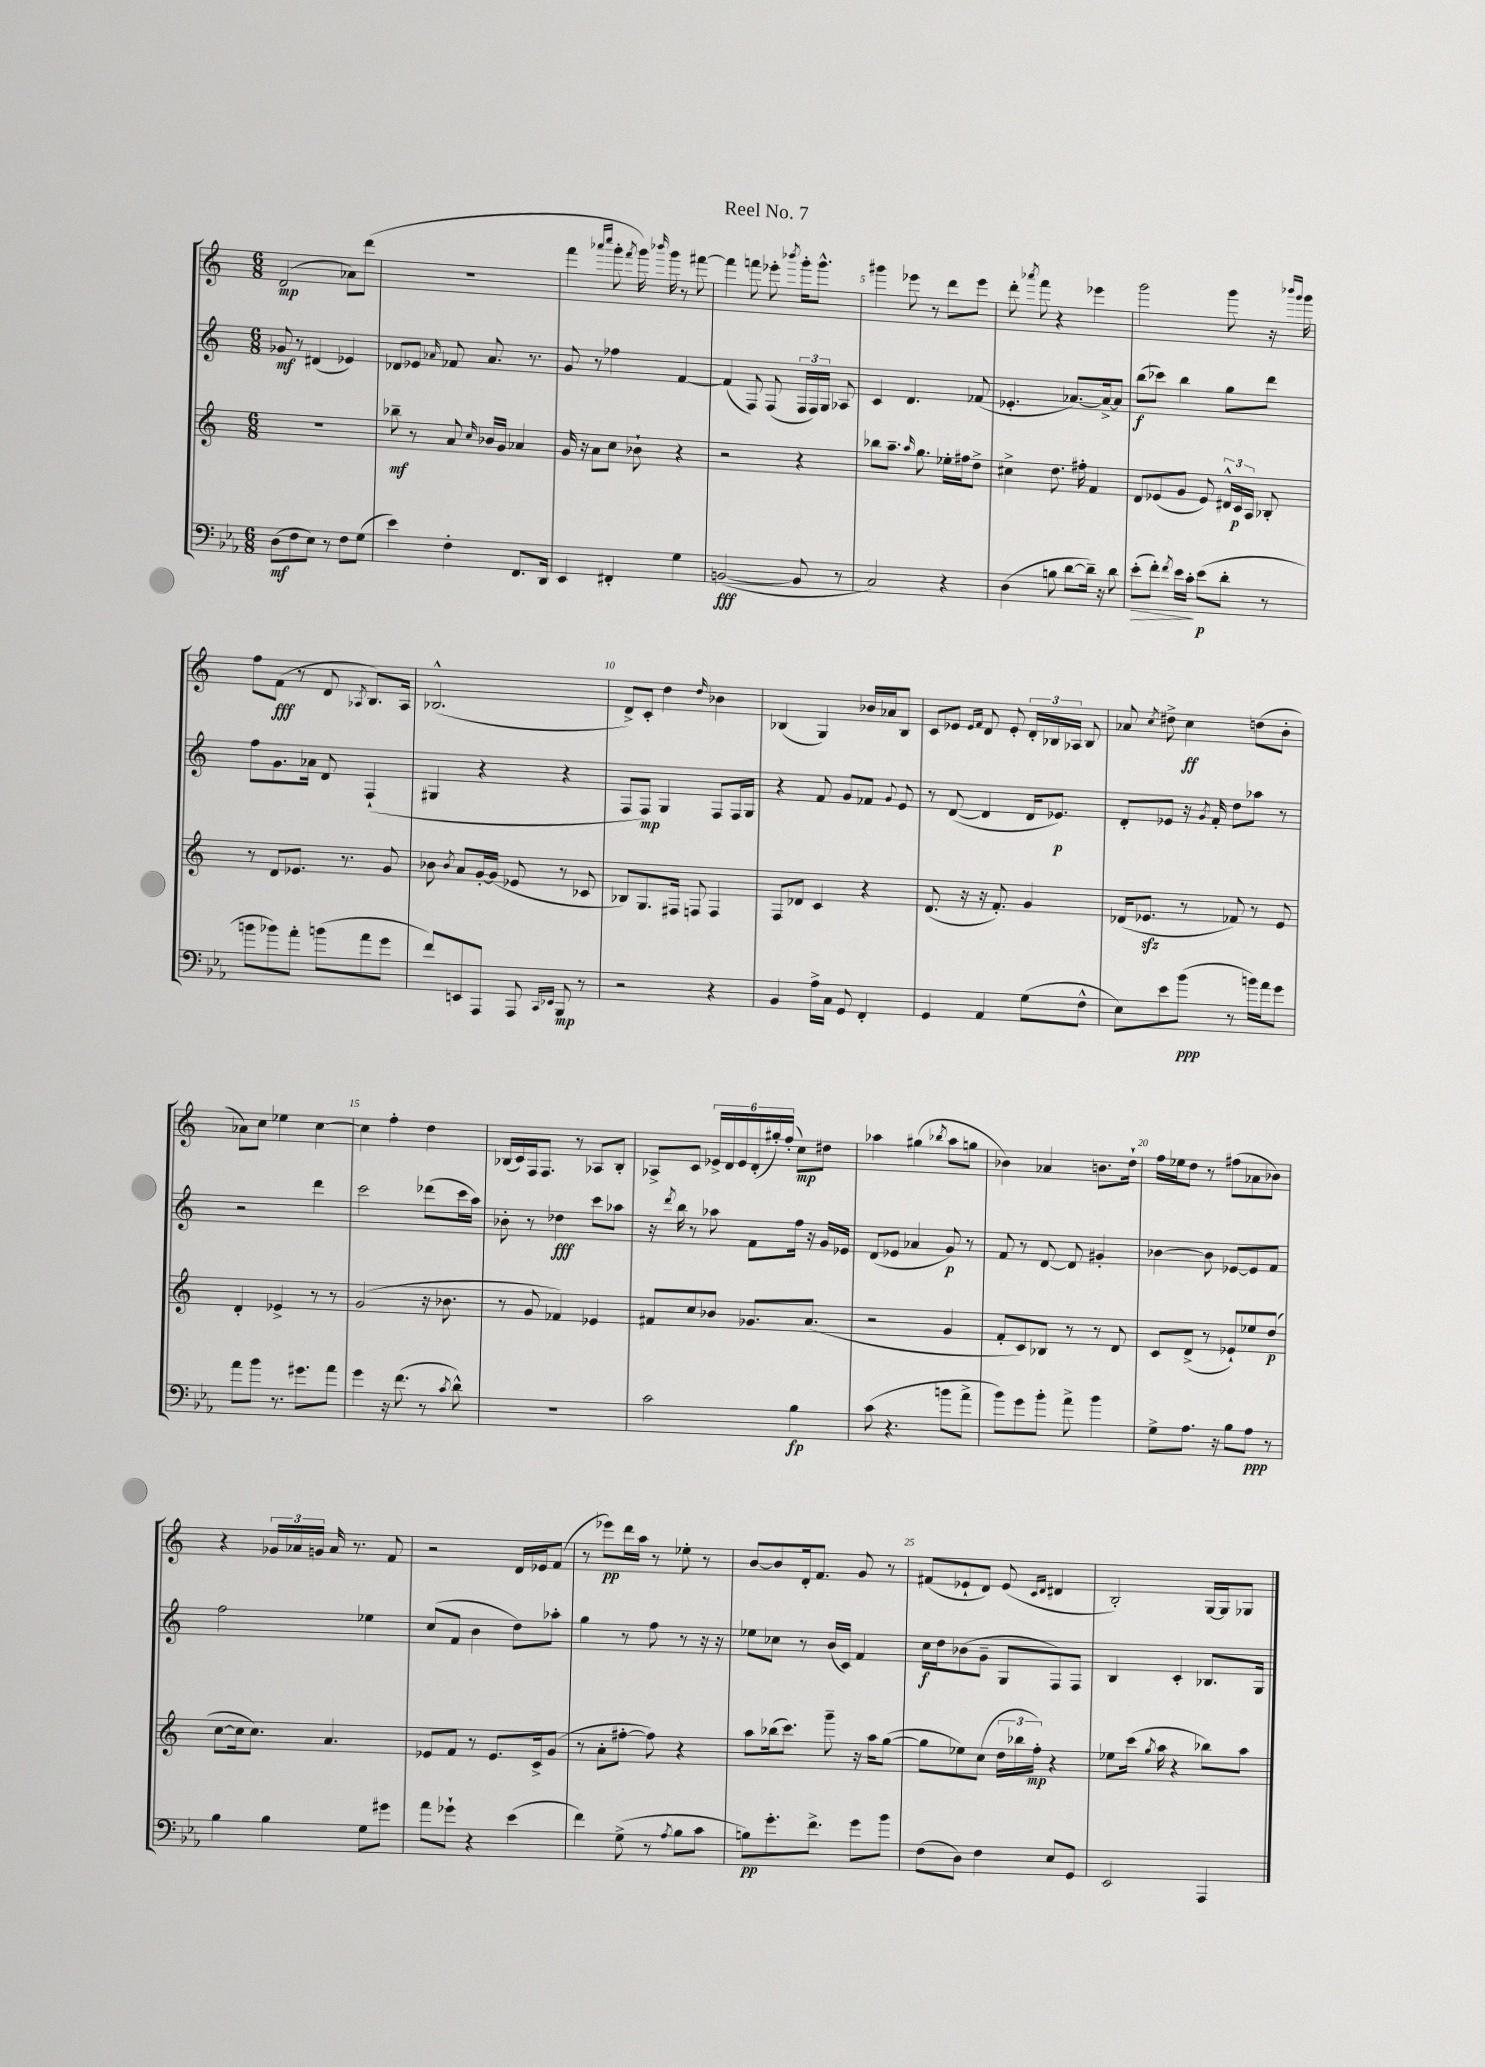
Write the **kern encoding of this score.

**kern	**dynam	**kern	**dynam	**kern	**dynam	**kern	**dynam
*part4	*part4	*part3	*part3	*part2	*part2	*part1	*part1
*staff4	*staff4	*staff3	*staff3	*staff2	*staff2	*staff1	*staff1
*clefF4	*	*clefG2	*	*clefG2	*	*clefG2	*
*k[b-e-a-]	*	*k[]	*	*k[]	*	*k[]	*
*M6/8	*	*M6/8	*	*M6/8	*	*M6/8	*
=1	=1	=1	=1	=1	=1	=1	=1
(8D\L	mf	2.r	.	8g-X/	mf	(2d/	mp
8F\	.	.	.	8r	.	.	.
8E-\J)	.	.	.	(4d#X/	.	.	.
8r	.	.	.	.	.	.	.
8F\L	.	.	.	4e-X/)	.	8a-X\L)	.
(8G\J	.	.	.	.	.	(8ddd\J	.
=2	=2	=2	=2	=2	=2	=2	=2
4e-\)	.	8bb-X~\	mf	8d-X/L	.	2.r	.
.	.	8r	.	8e-X/J	.	.	.
.	.	.	.	16qqa-X/	.	.	.
4F'\	.	8a/	.	8f-X/	.	.	.
.	.	16qqcc/	.	.	.	.	.
.	.	16b-X/LL	.	8.a-/	.	.	.
.	.	16g/JJ	.	.	.	.	.
8.FF/L	.	4a-X/	.	.	.	.	.
.	.	.	.	8.r	.	.	.
16DD/Jk	.	.	.	.	.	.	.
=3	=3	=3	=3	=3	=3	=3	=3
4EE-/	.	16g/	.	8g/	.	4fff\	.
.	.	16r	.	.	.	.	.
.	.	8a\L	.	8r	.	.	.
.	.	.	.	.	.	16qqaaa-X/LL	.
.	.	.	.	.	.	16qqcccc/JJ	.
4FF#X'/	.	8cc\J	.	4ff-X\	.	8ggg'\	.
.	.	.	.	.	.	8qfff/	.
.	.	8b-X`\	.	.	.	16ggg\)	.
.	.	.	.	.	.	16qqbbb-X/	.
.	.	.	.	.	.	16ggg\	.
4G\	.	4r	.	[4f/	.	8r	.
.	.	.	.	.	.	[8fff#X\	.
=4	=4	=4	=4	=4	=4	=4	=4
([2BBn/	fff	2r	.	(4f/]	.	4fff#\]	.
.	.	.	.	8F/)	.	8fffn\	.
.	.	.	.	(8F/	.	8eee-X'\	.
.	.	.	.	.	.	8qbbb-X/	.
8BB/]	.	4r	.	24F/LL	.	16ggg'\KL	.
.	.	.	.	24F/)	.	.	.
.	.	.	.	.	.	8.ggg^^\J	.
.	.	.	.	24G/JJ	.	.	.
8r	.	.	.	8A-X/	.	.	.
=5	=5	=5	=5	=5	=5	=5	=5
2C/)	.	8bb-X\L	.	4c/	.	4ggg#X\	.
.	.	8.aa~\J	.	.	.	.	.
.	.	.	.	4.d/	.	8eee-X\	.
.	.	16qqaa/	.	.	.	.	.
.	.	8.gg\	.	.	.	.	.
.	.	.	.	.	.	8r	.
4r	.	16ee-X'\LL	.	.	.	8ddd\L	.
.	.	16ff#X\J	.	.	.	.	.
.	.	8dd^\J	.	(8f-X/	.	8eee-\J	.
=6	=6	=6	=6	=6	=6	=6	=6
(4D\	.	4cc#X^\	.	4.e-X'/	.	8ddd'\	.
.	.	.	.	.	.	8qaaa-X/	.
.	.	.	.	.	.	8fff\	.
8Bn\	.	8.dd\	.	.	.	4r	.
[8d\L	.	.	.	[8.a-X/L)	.	.	.
.	.	16ff#X'\	.	.	.	.	.
16d~\Jk])	.	4f/	.	.	.	4eee-X\	.
16r	.	.	.	16a-^/k_	.	.	.
8d\	.	.	.	8a-/J]	.	.	.
=7	=7	=7	=7	=7	=7	=7	=7
!	!LO:HP:b	!	!	!	!	!	!
(8e-'\L	>	8d/L	.	(8bb\L	f	2ggg\	.
8f'\J)	.	(8e-X/	.	8ccc-X\J)	.	.	.
8qf/	.	.	.	.	.	.	.
16e-\LL	.	8g/J	.	4bb\	.	.	.
16c'\JJ	.	.	.	.	.	.	.
(8e-\L	] p	8e-/)	.	.	.	.	.
8d'\J	.	24d#X^^/LL	.	8gg\L	.	8ggg\	.
.	.	24c/	p	.	.	.	.
.	.	24A/JJ	.	.	.	.	.
8r	.	8B-X'/	.	8ddd\J	.	16r	.
.	.	.	.	.	.	16qqbbb-X/LL	.
.	.	.	.	.	.	16qqggg/JJ	.
.	.	.	.	.	.	16ggg\	.
!!LO:LB:g=z
=8	=8	=8	=8	=8	=8	=8	=8
8bn\L	.	8r	.	8ff\L	.	8ff\L	.
8b-X\)	.	8d/L	.	8.g\	.	(8f\J	fff
8a-'\J	.	8.e-X/J	.	.	.	8r	.
.	.	.	.	16a-X\Jk	.	.	.
(8bn\L	.	.	.	8d/	.	8d/	.
.	.	8.r	.	.	.	.	.
.	.	.	.	.	.	8qA-X/	.
8a-\	.	.	.	(4F`/	.	8.B/L)	.
8g\J	.	8g/	.	.	.	.	.
.	.	.	.	.	.	16A-/Jk	.
=9	=9	=9	=9	=9	=9	=9	=9
8f/L)	.	8b-X\	.	4G#X/	.	(2.B-X^^/	.
.	.	8qb-/	.	.	.	.	.
8EEn/	.	8a/L	.	.	.	.	.
8AAA-/J	.	[16g'/L	.	4r	.	.	.
.	.	(16g/JJ]	.	.	.	.	.
8AAA-/	.	8e-X/	.	.	.	.	.
16qqCC/LL	.	.	.	.	.	.	.
16qqEE-X/JJ	.	.	.	.	.	.	.
8BBB-/	mp	8r	.	4r	.	.	.
8r	.	8c-X/	.	.	.	.	.
=10	=10	=10	=10	=10	=10	=10	=10
2r	.	8B-X/L)	.	8F/L	.	8d^/L)	.
.	.	8.G/	.	8F/J)	mp	8c'/J	.
.	.	.	.	4G/	.	4dd\	.
.	.	16F#X/Jk	.	.	.	.	.
.	.	8Fn/	.	.	.	.	.
.	.	.	.	.	.	16qqdd/	.
4r	.	4F/	.	8F/L	.	4b-X\	.
.	.	.	.	16F/L	.	.	.
.	.	.	.	16G/JJ	.	.	.
=11	=11	=11	=11	=11	=11	=11	=11
4BB-/	.	8F/L	.	4r	.	(4B-X/	.
.	.	8d-X/J	.	.	.	.	.
16A-^\LL	.	4c/	.	8f/	.	4G/)	.
16C\JJ	.	.	.	.	.	.	.
8GG/	.	.	.	8g/L	.	.	.
4FF'/	.	4r	.	8f-X/J	.	16b-X/LL	.
.	.	.	.	.	.	16a-X/J	.
.	.	.	.	8qqg/	.	.	.
.	.	.	.	8e/	.	8B-/J	.
=12	=12	=12	=12	=12	=12	=12	=12
4GG/	.	(8.d/	.	8r	.	8c/L	.
.	.	.	.	([8d/	.	8e-X/J	.
.	.	16r	.	.	.	.	.
.	.	.	.	.	.	16qqe-/LL	.
.	.	.	.	.	.	16qqf/JJ	.
4AA-/	.	16r	.	4d/]	.	8d/	.
.	.	8.f'/)	.	.	.	.	.
.	.	.	.	.	.	8e-'/	.
(8G\L	.	4g/	.	16d/KL	.	24d'/LL	.
.	.	.	.	.	.	24B-X/	.
.	.	.	.	8.e-X/J)	p	.	.
.	.	.	.	.	.	24A-X/JJ	.
8F^^\J	.	.	.	.	.	8B-/	.
=13	=13	=13	=13	=13	=13	=13	=13
8E-\L)	.	(16d-X/KL	.	8d'/L	.	8a-X/	.
.	.	8.e-Xzz/J	.	.	.	.	.
.	.	.	.	.	.	8qcc/	.
8e-\	.	.	.	8e-X/J	.	8dd#X^\	.
(8b-\J	ppp	8r	.	16r	.	4cc\	ff
.	.	.	.	8qg/	.	.	.
.	.	.	.	16f'/	.	.	.
8r	.	8f-X/)	.	8dd\L	.	.	.
16bn\LL)	.	8r	.	8aa-X\J	.	(8ddn\L	.
16a-\J	.	.	.	.	.	.	.
8g\J	.	8e-/	.	8r	.	8b'\J	.
!!LO:LB:g=z
=14	=14	=14	=14	=14	=14	=14	=14
8a-\L	.	4d'/	.	2r	.	8a-X\L)	.
8b-\J	.	.	.	.	.	8cc\J	.
8.r	.	4e-X^/	.	.	.	4ee-X\	.
8.g#X\L	.	.	.	.	.	.	.
.	.	8r	.	4ddd\	.	[4cc\	.
8a-\J	.	8r	.	.	.	.	.
=15	=15	=15	=15	=15	=15	=15	=15
4g\	.	(2g/	.	2ccc\	.	4cc\]	.
16r	.	.	.	.	.	4ff'\	.
(8.f\	.	.	.	.	.	.	.
8r	.	16r	.	(8ddd-X\L	.	4dd\	.
.	.	8.b-X\	.	.	.	.	.
8qc/	.	.	.	.	.	.	.
8d^^\)	.	.	.	16ccc\L	.	.	.
.	.	.	.	16aa\JJ)	.	.	.
=16	=16	=16	=16	=16	=16	=16	=16
2.r	.	8r	.	8b-X'\	.	(16B-X/LL	.
.	.	.	.	.	.	16c/)	.
.	.	8g/	.	8r	.	16F/J	.
.	.	.	.	.	.	8.F/J	.
.	.	4f-X/)	.	4dd-X\	fff	.	.
.	.	.	.	.	.	8r	.
.	.	4e-X/	.	8ccc\L	.	8A-X/L	.
.	.	.	.	8aa-X\J	.	8B-'/J	.
=17	=17	=17	=17	=17	=17	=17	=17
2c\	.	8f#X/L	.	16r	.	8A-X^/L	.
.	.	.	.	8qddd/	.	.	.
.	.	.	.	16bb\	.	.	.
.	.	8cc/	.	8r	.	8c/J	.
.	.	8b-X/J	.	8aa-X\	.	24e-X^/LL	.
.	.	.	.	.	.	24d/	.
.	.	.	.	.	.	24e-/	.
.	.	8.g-X/L	.	8f\L	.	(24d'/	.
.	.	.	.	.	.	24gg#X'/)	.
.	.	.	.	.	.	(24ff'/JJ	.
4B-\	fp	.	.	16ff\Jk	.	8cc\L)	mp
.	.	(8.a/J	.	16r	.	.	.
.	.	.	.	16g/LL	.	8dd#X\J	.
.	.	.	.	16e-X/JJ	.	.	.
=18	=18	=18	=18	=18	=18	=18	=18
(8c\	.	2r	.	(8d/L	.	4aa-X\	.
4.r	.	.	.	8e-X/J	.	.	.
.	.	.	.	4a-X/	.	(4gg#X\	.
.	.	.	.	.	.	8qbb-X/	.
8bn\L	.	4g/	.	8g/)	p	8aa-\L	.
8a-^\J	.	.	.	8r	.	8ggn\J	.
=19	=19	=19	=19	=19	=19	=19	=19
8b-\L)	.	8f'/L	.	8f/	.	4b-X\)	.
8g\	.	8c/)	.	8r	.	.	.
8b-'\J	.	8B-X/J	.	[8d/	.	4a-X/	.
8a-^\	.	8r	.	8d/]	.	.	.
4b-\	.	8r	.	4g#X'/	.	8.bn\L	.
.	.	8d/	.	.	.	.	.
.	.	.	.	.	.	16dd`\Jk	.
=20	=20	=20	=20	=20	=20	=20	=20
8G^\L	.	8c/L	.	[4b-X\	.	16ff\LL	.
.	.	.	.	.	.	16ee-X\J	.
8.A-\J	.	(8d^/J	.	.	.	8dd\J	.
.	.	8r	.	8b-\]	.	8r	.
16r	.	.	.	.	.	.	.
8B-\L	.	8e-X`/L)	.	[8e-X/L	.	(8ff#X\L	.
8A-\J	ppp	8ee-X/	.	8e-/]	.	8a-X\	.
8r	.	(8dd/J	p	8f/J	.	8b-X\J)	.
!!LO:LB:g=z
=21	=21	=21	=21	=21	=21	=21	=21
4B-\	.	[8cc\L	.	2ff\	.	4r	.
.	.	16cc\k]	.	.	.	.	.
.	.	8.cc\J)	.	.	.	.	.
4B-\	.	.	.	.	.	24g-X/LL	.
.	.	.	.	.	.	24a-X/	.
.	.	.	.	.	.	24gn/JJ	.
.	.	4.a/	.	.	.	16a-/	.
.	.	.	.	.	.	8.r	.
8G\L	.	.	.	4ee-X\	.	.	.
8g#X\J	.	.	.	.	.	8f/	.
=22	=22	=22	=22	=22	=22	=22	=22
8a-\L	.	8e-X/L	.	(8cc/L	.	2r	.
8g-X`\J	.	8f/J	.	8f/J	.	.	.
4r	.	8r	.	4b\	.	.	.
.	.	8.e-/L	.	.	.	.	.
(4e-\	.	.	.	8dd\L)	.	16d/LL	.
.	.	16c^/k	.	.	.	16e-X/J	.
.	.	(8g/J	.	8aa-X'\J	.	(8f/J	.
=23	=23	=23	=23	=23	=23	=23	=23
4f\)	.	8r	.	4gg\	.	8r	.
.	.	8a'\L	.	.	.	8eee-X\L)	pp
(8G^\	.	[8ff#X'\J	.	8r	.	16ddd\L	.
.	.	.	.	.	.	16aa\JJ	.
8r	.	8ff#\])	.	8ff\	.	8r	.
8qA-/	.	.	.	.	.	.	.
8B-\L	.	4r	.	8r	.	8ee-X'\	.
8c\J	.	.	.	16r	.	8r	.
.	.	.	.	16r	.	.	.
=24	=24	=24	=24	=24	=24	=24	=24
8Bn\L)	pp	8aa\L	.	8ee-X\L	.	[8b/L	.
8.g'\	.	(16bb-X\k	.	8cc-X\J	.	8b/]	.
.	.	8.ccc\J)	.	.	.	.	.
.	.	.	.	8r	.	16d'/k	.
8.f^\J	.	.	.	.	.	8.f/J	.
.	.	8ggg~\	.	(16b/LL	.	.	.
.	.	.	.	16c/JJ)	.	.	.
8g\L	.	16r	.	4f/	.	8g/	.
.	.	16aa\KL	.	.	.	.	.
8b-\J	.	([8gg\J	.	.	.	8r	.
=25	=25	=25	=25	=25	=25	=25	=25
(8F\L	.	8gg\L]	.	16cc\LL	f	(8f#X/L	.
.	.	.	.	16dd\J	.	.	.
8D\J)	.	8ee-X\)	.	(8b-X\	.	8e-X`/	.
4F\	.	(8cc\J	.	8g~\J	.	8d/J)	.
.	.	24dd\LL	.	8G/L	.	(8e-/	.
.	.	24bb-X\	.	.	.	.	.
.	.	24ff'\JJ)	mp	.	.	.	.
.	.	.	.	.	.	16qqc/LL	.
.	.	.	.	.	.	16qqd/JJ	.
8E-/L	.	4r	.	8F/)	.	4d#X/	.
8GG/J	.	.	.	8F/J	.	.	.
=26	=26	=26	=26	=26	=26	=26	=26
2EE-/	.	8ee-X\L	.	4B/	.	2B'/)	.
.	.	(16ccc\Jk	.	.	.	.	.
.	.	8qgg/	.	.	.	.	.
.	.	16aa\	.	.	.	.	.
.	.	4r	.	4c'/	.	.	.
4AAA-/	.	8bb-X\L)	.	8.B-X/L	.	[16G/LL	.
.	.	.	.	.	.	16G/J]	.
.	.	8aa\J	.	.	.	8G-X/J	.
.	.	.	.	16G/Jk	.	.	.
==	==	==	==	==	==	==	==
*-	*-	*-	*-	*-	*-	*-	*-
